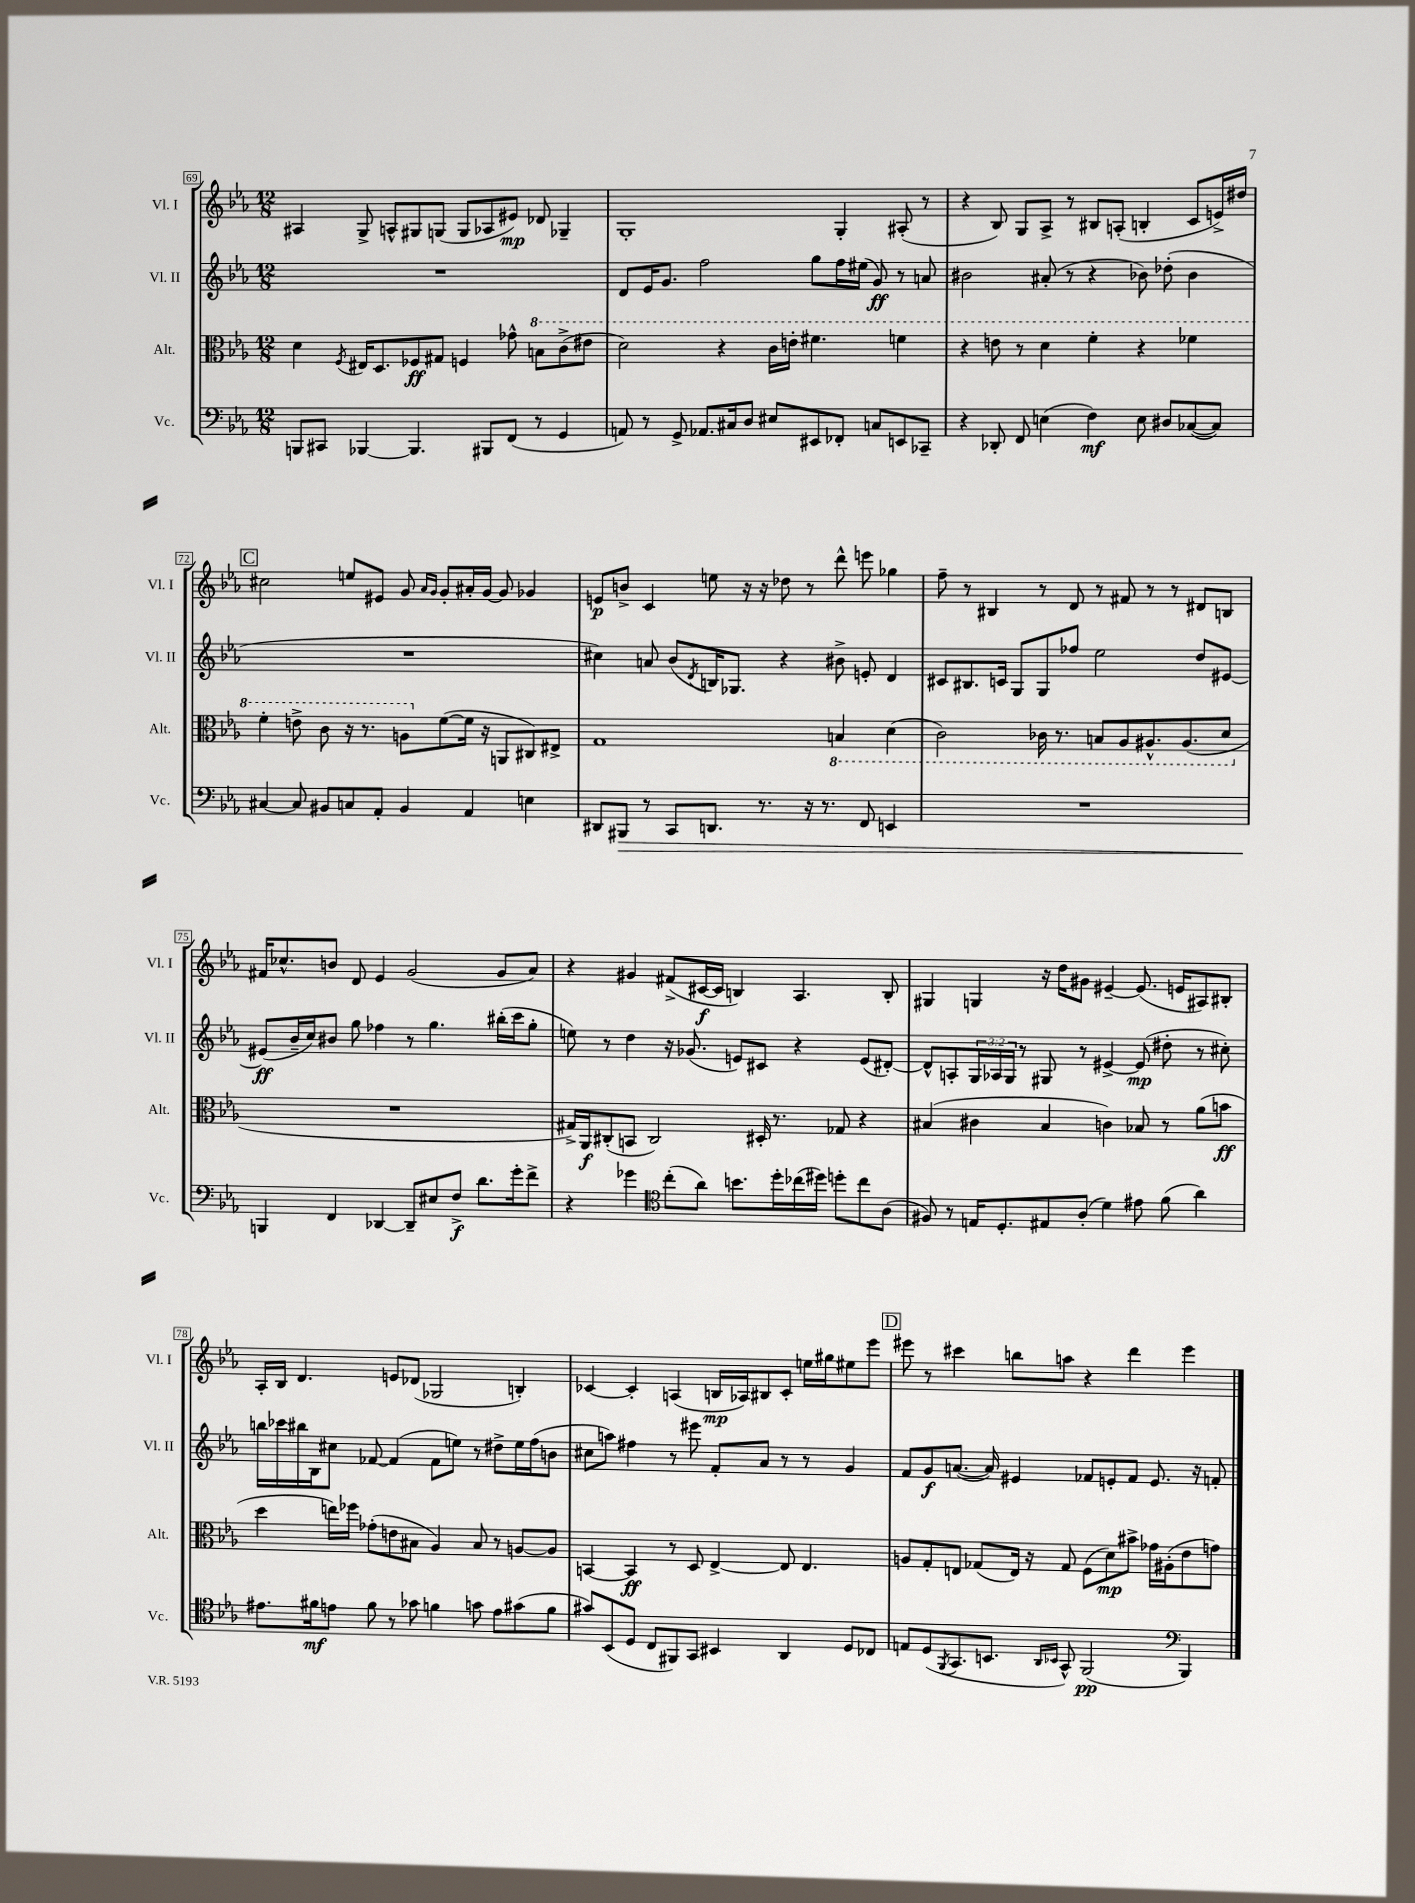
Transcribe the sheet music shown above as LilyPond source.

<<
\new StaffGroup <<
\new Staff = "s0" \with { instrumentName = "Vl. I" shortInstrumentName = "Vl. I" } {
    \clef treble \key ees \major \numericTimeSignature \time 12/8
    ais4 g8-> a8-^ gis8 g8( g8 aes8 eis'8\mp) des'8 ges4-- |
    g1-. g4-. ais8-.( r8 |
    r4 bes8) g8 aes8-> r8 bis8 a8-.( b4-. c'8 e'16->) dis''16 |
    \mark \markup { \box "C" } cis''2 e''8 eis'8 g'8 \grace { aes'16 g'16 } g'8-. ais'16-. g'16~ g'8 ges'4 |
    e'8\p b'8-> c'4 e''8 r16 r16 des''8 r8 d'''8-^ e'''8 ges''4 |
    f''8-- r8 bis4 r8 d'8 r8 fis'8 r8 r8 dis'8 b8 |
    fis'16 ces''8.-^ b'8 d'8 ees'4 g'2( g'8 aes'8) |
    r4 gis'4 fis'8->( cis'16~\f cis'16 b4) aes4. b8-. |
    gis4 g4 r16 d''16 gis'8 eis'4~-- eis'8.( e'16 ais8) bis8-. |
    aes16-. bes16 d'4. e'8 des'8( ges2 b4-.) |
    ces'4~ ces'4-. a4( b16\mp aes16) bis8 ces'8-. e''16 gis''16 eis''8 ees'''8 |
    \mark \markup { \box "D" } eis'''8 r8 cis'''4 b''8 a''8 r4 d'''4 eis'''4 \bar "|." |
}
\new Staff = "s1" \with { instrumentName = "Vl. II" shortInstrumentName = "Vl. II" } {
    \clef treble \key ees \major \numericTimeSignature \time 12/8 \override Staff.TupletNumber.text = #tuplet-number::calc-fraction-text
    R1. |
    d'8 ees'16 g'8. f''2 g''8 f''16 eis''16( g'8\ff) r8 a'8 |
    bis'2 ais'8-.( r8 r4 bes'8) des''8-.( bes'4 |
    \mark \markup { \box "C" } R1. |
    cis''4) a'8 bes'8( \acciaccatura { d'8 } b16) ges8. r4 bis'8-> e'8-. d'4 |
    cis'8 bis8. c'16 g8 g8 fes''8 ees''2 d''8 eis'8~ |
    eis'8\ff( bes'16-- c''16) bis'8 g''8 fes''4 r8 g''4. bis''16-.( c'''16 g''8-. |
    e''8) r8 d''4 r16 ges'8.( e'8) cis'8 r4 e'8( dis'8~-.) |
    dis'8-^ a8-. \tuplet 3/2 { g16 aes16 g16 } r8 gis8 r8 eis'4~-> eis'8\mp( dis''8-. r8 cis''8-.) |
    b''16 ces'''16 bis''16 bes16 cis''8 fes'8~ fes'4( fes'8 e''8) r8 dis''8-> e''16 f''16( b'8 |
    cis''8 a''8) fis''4 r8 eis'''8 f'8-. aes'8 r8 r8 g'4 |
    \mark \markup { \box "D" } f'8 g'8\f a'8.~( a'16) eis'4 fes'8 e'8-. fes'8 e'8. r16 f'8-. \bar "|." |
}
\new Staff = "s2" \with { instrumentName = "Alt." shortInstrumentName = "Alt." } {
    \clef alto \key ees \major \numericTimeSignature \time 12/8
    d'4 \acciaccatura { f8 } eis16 d8. fes8\ff gis8 f4 ges'8-^ \ottava #1 b'8 c''8->( eis''8 |
    d''2) r4 c''16 e''16-. fis''4. f''4 |
    r4 e''8 r8 d''4 f''4-. r4 fes''4 |
    \mark \markup { \box "C" } f''4-. e''8-> c''8 r16 r8. a'8 \ottava #0 f'8~( f'16 r16 a,8 cis8) eis8-> |
    g1 \ottava #-1 b,4 d4( |
    c2) ces16 r8. b,8 aes,8 ais,8.-^ ais,8.( d8 \ottava #0 |
    R1. |
    gis16->) aes,16\f cis8-.( b,8 cis2) dis16-. r8. ges8 r4 |
    bis4( cis'4 bis4 c'4) bes8 r8 aes'8( b'8\ff |
    d''4 e''16) fes''16 ges'8-.( e'8 bis8 aes4) bis8 r8 a8~ a8 |
    b,4~ b,4\ff r8 d8 ees4~-> ees8 ees4. |
    \mark \markup { \box "D" } a8 g8-. e8 ges8( e16) r16 ges8 f8( d'8\mp) bis'8-> ges'16 ais16-.( ees'8 g'8) \bar "|." |
}
\new Staff = "s3" \with { instrumentName = "Vc." shortInstrumentName = "Vc." } {
    \clef bass \key ees \major \numericTimeSignature \time 12/8
    b,,8 cis,8 bes,,4~ bes,,4. bis,,8 f,8( r8 g,4 |
    a,8) r8 g,8-> aes,8. cis16 d8 eis8 eis,8 fes,8-. c8 e,8 ces,8-- |
    r4 des,8-. f,8 e4( f4\mf) e8 dis8 ces8~( ces8) |
    \mark \markup { \box "C" } cis4~ cis8 bis,8 c8 aes,8-. bis,4 aes,4 e4 |
    dis,8 bis,,8\> r8 c,8 d,8. r8. r16 r8. f,8 e,4 |
    R1. |
    b,,4\! f,4 des,4~ des,8-- eis8 f8->\f d'8. g'16-. f'8-> |
    r4 ges'4 \clef tenor c''8-.( aes'8) b'8. d''16-. ces''16( dis''16) d''8-. ces''8 aes8( |
    fis8) r8 e16 d8.-. eis8 aes8-.( d'4) eis'8 f'8( aes'4) |
    eis'8. fis'16\mf e'8 fis'8 r8 ges'8 f'4 g'8 e'8 gis'8( f'8 |
    gis'8) bes,8( d8 c8 fis,8) g,8 bis,4 aes,4 d8 ces8 |
    \mark \markup { \box "D" } e8 d8( \acciaccatura { f,8 } g,8. b,8. \grace { aes,16 bes,16 } g,8-^) f,2\pp( \clef bass bes,,4) \bar "|." |
}
>>
>>
\layout { \context { \Score currentBarNumber = #69 \override BarNumber.stencil = #(make-stencil-boxer 0.1 0.3 ly:text-interface::print) } }
